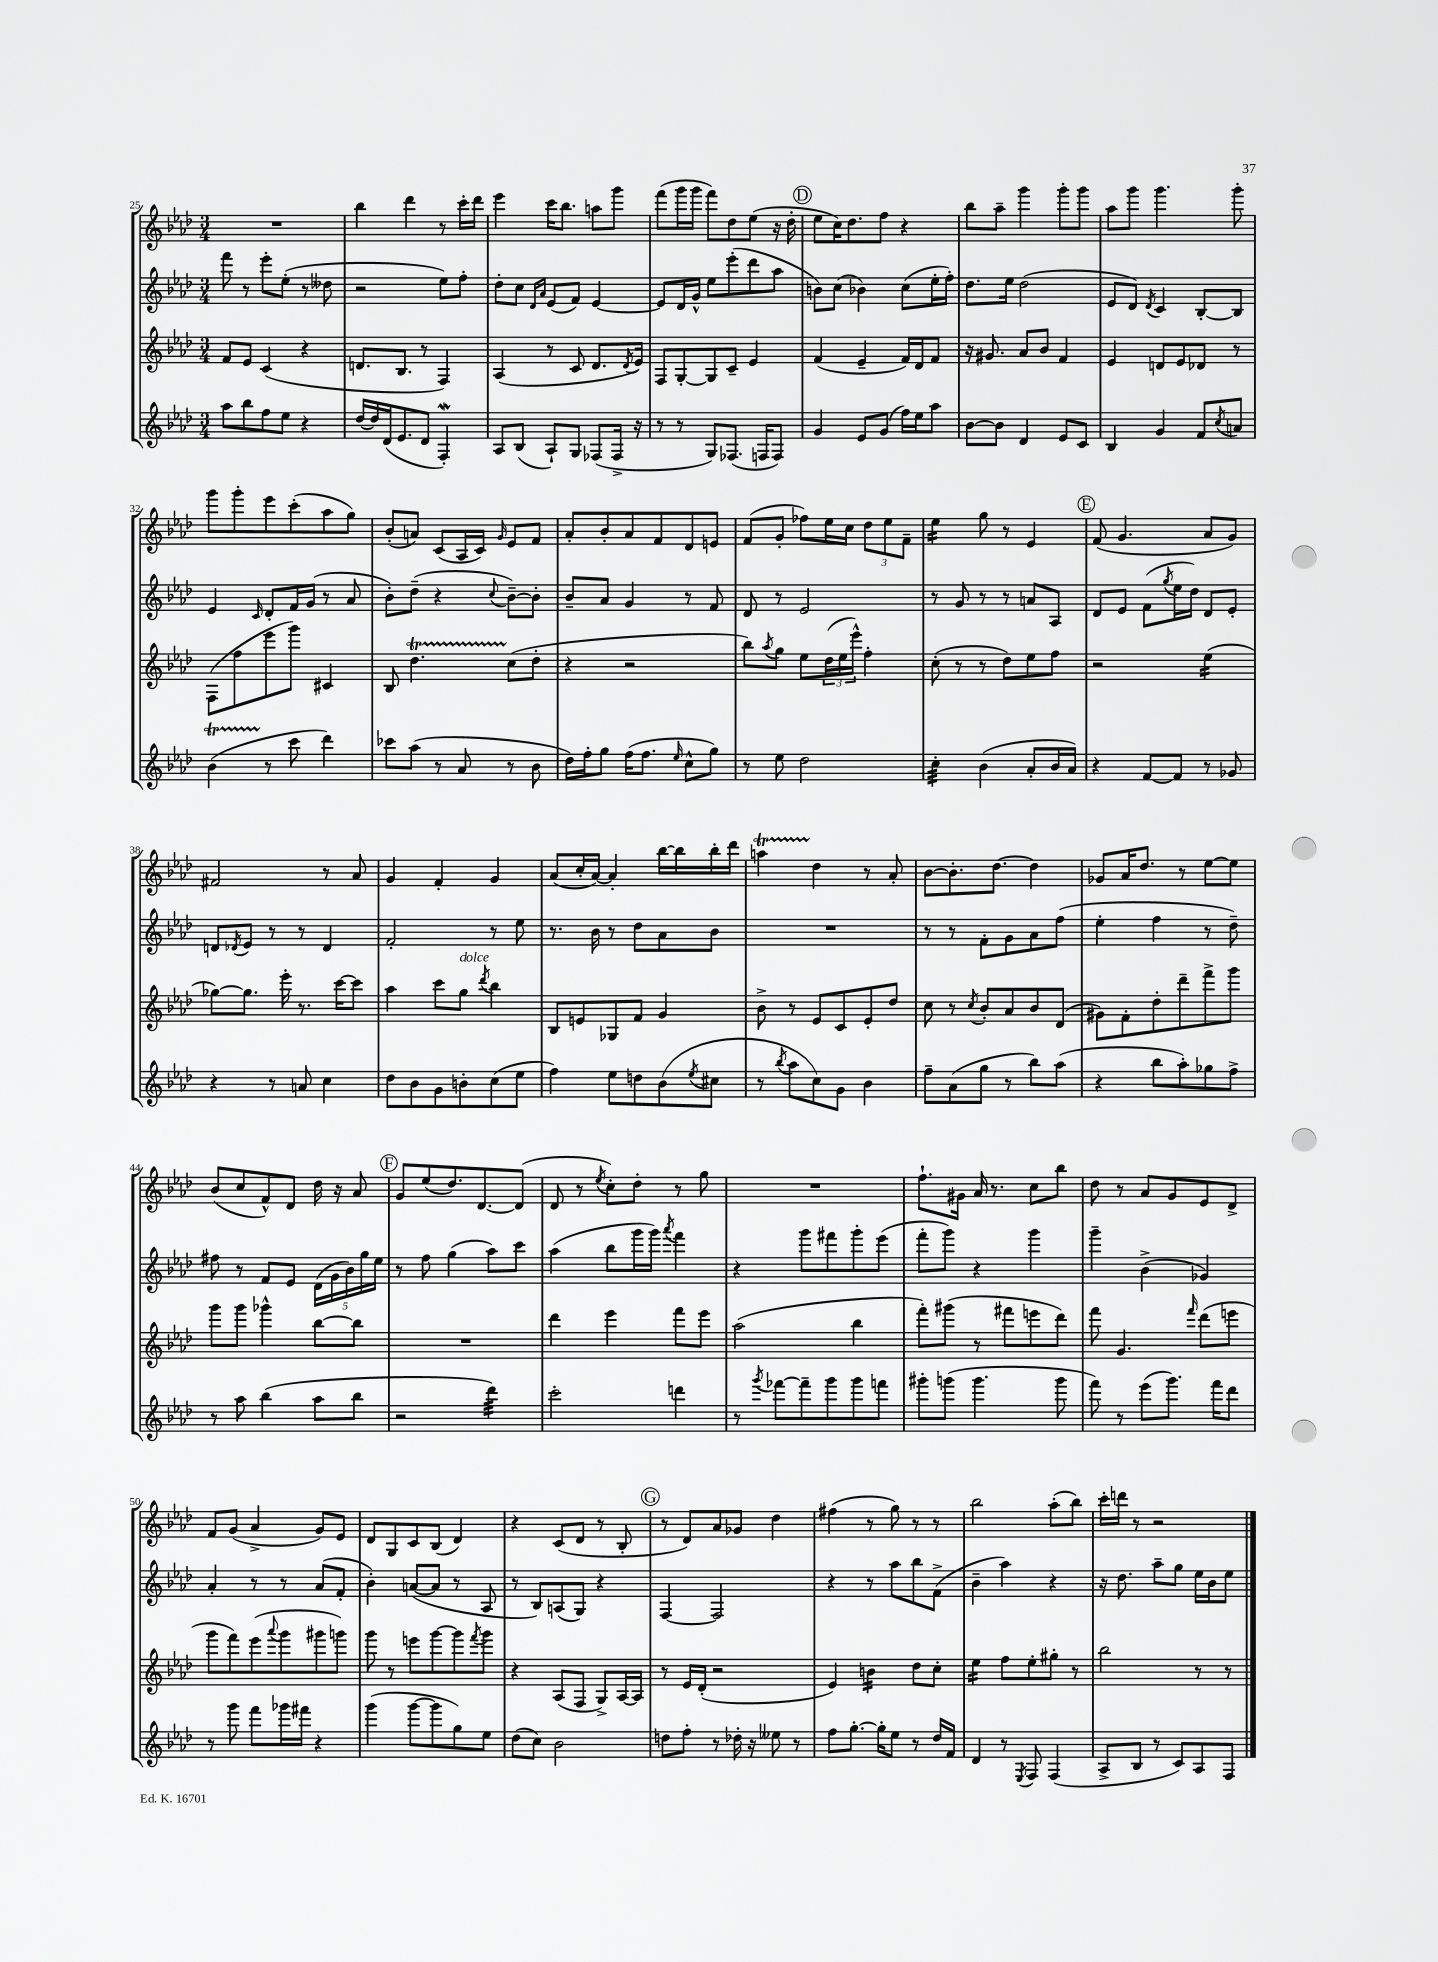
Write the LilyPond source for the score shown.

<<
\new StaffGroup <<
\new Staff = "s0" {
    \clef treble \key aes \major \numericTimeSignature \time 3/4
    R2. |
    bes''4 des'''4 r8 c'''16-. des'''16 |
    ees'''4 c'''16 bes''8. a''8 g'''8 |
    f'''8( g'''16 g'''16 f'''8) des''8 ees''8( r16 des''16-. |
    \mark \markup { \circle "D" } ees''8 c''16) des''8. f''8 r4 |
    bes''8 aes''8-- g'''4 g'''8-. g'''8 |
    aes''8 g'''8 g'''4. g'''8-. |
    g'''8 g'''8-. ees'''8 c'''8-.( aes''8 g''8) |
    bes'8-.( a'8) c'8( aes16 c'16) \grace { g'16 } ees'8 f'8 |
    aes'8-. bes'8-. aes'8 f'8 des'8 e'8 |
    f'8( g'8-. fes''8) ees''16 c''16 \tuplet 3/2 { des''8 ees''8 f'8-- } |
    ees''4:16 g''8 r8 ees'4 |
    \mark \markup { \circle "E" } f'8( g'4. aes'8 g'8) |
    fis'2 r8 aes'8 |
    g'4 f'4-. g'4 |
    aes'8( c''16-. aes'16~) aes'4-. bes''16~ bes''16 bes''16-. des'''16 |
    a''4\startTrillSpan des''4\stopTrillSpan r8 aes'8-. |
    bes'8~ bes'8.-. des''8.~ des''4 |
    ges'8 aes'16 des''8. r8 ees''8~ ees''8 |
    bes'8( c''8 f'8-^) des'8 des''16 r16 aes'8 |
    \mark \markup { \circle "F" } g'8 ees''8( des''8.) des'8.~ des'8( |
    des'8 r8 \acciaccatura { ees''8 } c''8-.) des''8-. r8 g''8 |
    R2. |
    f''8.-! gis'16 aes'16 r8. c''8 bes''8 |
    des''8 r8 aes'8 g'8 ees'8 des'8-> |
    f'8 g'8( aes'4-> g'8) ees'8 |
    des'8 g8 c'8 bes8( des'4) |
    r4 c'8( des'8 r8 bes8-. |
    \mark \markup { \circle "G" } r8 des'8) aes'8 ges'8 des''4 |
    fis''4( r8 g''8) r8 r8 |
    bes''2 aes''8-.( bes''8) |
    c'''16-. d'''16 r8 r2 \bar "|." |
}
\new Staff = "s1" {
    \clef treble \key aes \major \numericTimeSignature \time 3/4
    f'''8 r8 ees'''8-. ees''8-.( r8 deses''8 |
    r2 ees''8) f''8-. |
    des''8-. c''8 \grace { des'16 aes'16 } ees'8( f'8) ees'4~ |
    ees'8 des'16 g'16-^ ees''8 ees'''8-.( des'''8 aes''8 |
    \mark \markup { \circle "D" } b'8) c''8( bes'4) c''8( ees''16-. f''16-.) |
    des''8. ees''16 des''2( |
    ees'8 des'8) \acciaccatura { des'8 } c'4 bes8~-. bes8 |
    ees'4 \grace { c'16 } des'8-. f'16 g'16( r8 aes'8 |
    bes'8-.) des''8--( r4 \appoggiatura { c''8 } bes'8~--) bes'8-. |
    bes'8-- aes'8 g'4 r8 f'8 |
    des'8 r8 ees'2 |
    r8 g'8 r8 r8 a'8 aes8 |
    \mark \markup { \circle "E" } des'8 ees'8 f'8( \acciaccatura { g''8 } ees''16 des''16) des'8 ees'8-. |
    d'8 \acciaccatura { des'8 } ees'8 r8 r8 des'4 |
    f'2-. r8 ees''8 |
    r8. bes'16 r8 des''8 aes'8 bes'8 |
    R2. |
    r8 r8 f'8-. g'8 aes'8 f''8( |
    ees''4-. f''4 r8 des''8--) |
    fis''8 r8 f'8 ees'8 \tuplet 5/4 { des'16( g'16 bes'16) g''16 ees''16 } |
    \mark \markup { \circle "F" } r8 f''8 g''4( aes''8) c'''8 |
    aes''4( bes''8 g'''16 g'''16) \acciaccatura { aes'''8 } f'''4 |
    r4 g'''8 fis'''8 g'''8-. ees'''8( |
    f'''8-. g'''8) r4 g'''4 |
    g'''4-- bes'4->( ges'4) |
    aes'4-. r8 r8 aes'8( f'8-. |
    bes'4-.) a'8~( a'8 r8 aes8 |
    r8 bes8) a8( g8) r4 |
    \mark \markup { \circle "G" } f4~ f2 |
    r4 r8 aes''8 bes''8 f'8->( |
    bes'4-- aes''4) r4 |
    r16 des''8. aes''8-- g''8 ees''16 bes'16 ees''8 \bar "|." |
}
\new Staff = "s2" {
    \clef treble \key aes \major \numericTimeSignature \time 3/4
    f'8 ees'8 c'4( r4 |
    d'8. bes8. r8 f4) |
    aes4( r8 c'8 des'8. \acciaccatura { des'8 } ees'16) |
    f8 g8~-. g8 c'8-- ees'4 |
    \mark \markup { \circle "D" } f'4( ees'4-- f'16) des'16 f'8 |
    r16 gis'8. aes'8 bes'8 f'4 |
    ees'4 d'8 ees'8 des'8 r8 |
    f8( f''8 ees'''8 g'''8) cis'4 |
    bes8 des''4.\startTrillSpan c''8\stopTrillSpan( des''8-. |
    r4 r2 |
    bes''8) \acciaccatura { aes''8 } g''8 ees''8 \tuplet 3/2 { des''16( ees''16 ees'''16-^) } f''4-. |
    c''8-.( r8 r8 des''8) ees''8 f''8 |
    \mark \markup { \circle "E" } r2 ees''4:16( |
    ges''8~) ges''8. ees'''16-. r8. c'''16~ c'''8 |
    aes''4 c'''8 g''8^\markup { \italic "dolce" } \acciaccatura { des'''8 } bes''4 |
    bes8 e'8 ges8 f'8 g'4 |
    bes'8-> r8 ees'8 c'8 ees'8-. des''8 |
    c''8 r8 \acciaccatura { c''8 } bes'8-. aes'8 bes'8 des'8( |
    gis'8) f'8-. des''8-. des'''8-- f'''8-> g'''8 |
    g'''8 g'''8 ges'''4-^ bes''8~ bes''8 |
    \mark \markup { \circle "F" } R2. |
    des'''4 ees'''4 f'''8 ees'''8 |
    aes''2( bes''4 |
    f'''8-.) gis'''8( r8 fis'''8 e'''8 des'''8) |
    f'''8 g'4. \grace { f'''16 } des'''8( e'''8 |
    g'''8 f'''8) ees'''8( \appoggiatura { aes'''8 } g'''8 gis'''8 g'''8) |
    g'''8 r8 e'''8 g'''8~ g'''8 \acciaccatura { f'''8 } g'''8 |
    r4 aes8( f8 g8->) aes16~ aes16 |
    \mark \markup { \circle "G" } r8 ees'16 des'16-.( r2 |
    ees'4) b'4:16 des''8 c''8-. |
    ees''4:16 f''8 ees''8-. gis''8-. r8 |
    bes''2 r8 r8 \bar "|." |
}
\new Staff = "s3" {
    \clef treble \key aes \major \numericTimeSignature \time 3/4
    aes''8 bes''8 f''8 ees''8 r4 |
    des''16~ des''16 des'16( ees'8. des'8 f4-.\mordent) |
    aes8 bes8( aes8-!) g8 fes8( fes16-> r16 |
    r8 r8 g8) fes8.( f16 f8) |
    \mark \markup { \circle "D" } g'4 ees'8 g'8( f''16) ees''16 aes''8 |
    bes'8~ bes'8 des'4 ees'8 c'8 |
    bes4 g'4 f'8 \acciaccatura { c''8 } a'8 |
    bes'4\startTrillSpan( r8\stopTrillSpan c'''8 des'''4) |
    ces'''8 aes''8( r8 aes'8 r8 bes'8 |
    des''16) f''16-. g''8 f''16( f''8. \grace { ees''16 } c''8-^ g''8) |
    r8 ees''8 des''2 |
    c''4:32-. bes'4( aes'8-. bes'16 aes'16) |
    \mark \markup { \circle "E" } r4 f'8~ f'8 r8 ges'8 |
    r4 r8 a'8 c''4 |
    des''8 bes'8 g'8 b'8-. c''8( ees''8 |
    f''4) ees''8 d''8 bes'8( \acciaccatura { ees''8 } cis''8 |
    r8 \acciaccatura { bes''8 } aes''8 c''8) g'8 bes'4 |
    f''8-- aes'8( g''8 r8 bes''8) aes''8( |
    r4 bes''8 aes''8-.) ges''8 f''8-> |
    r8 aes''8 bes''4( aes''8 bes''8 |
    \mark \markup { \circle "F" } r2 des'''4:32) |
    c'''2-. d'''4 |
    r8 \acciaccatura { g'''8 } fes'''8~ fes'''8-- g'''8 g'''8 f'''8 |
    gis'''8-. g'''8( g'''4. g'''8 |
    f'''8) r8 ees'''8( g'''8.) f'''16 des'''8 |
    r8 g'''8 f'''8 ges'''16 fis'''16 r4 |
    g'''4( g'''8~ g'''8 g''8) ees''8 |
    des''8( c''8) bes'2 |
    \mark \markup { \circle "G" } d''8 f''8-. r8 des''16-. r16 eeses''8 r8 |
    f''8 g''8.~-. g''16-. ees''8 r8 des''16 f'16 |
    des'4 r8 \acciaccatura { ees8 } f8 f4( |
    aes8-> bes8 r8 c'8) aes8 f8 \bar "|." |
}
>>
>>
\layout { \context { \Score currentBarNumber = #25 } }
